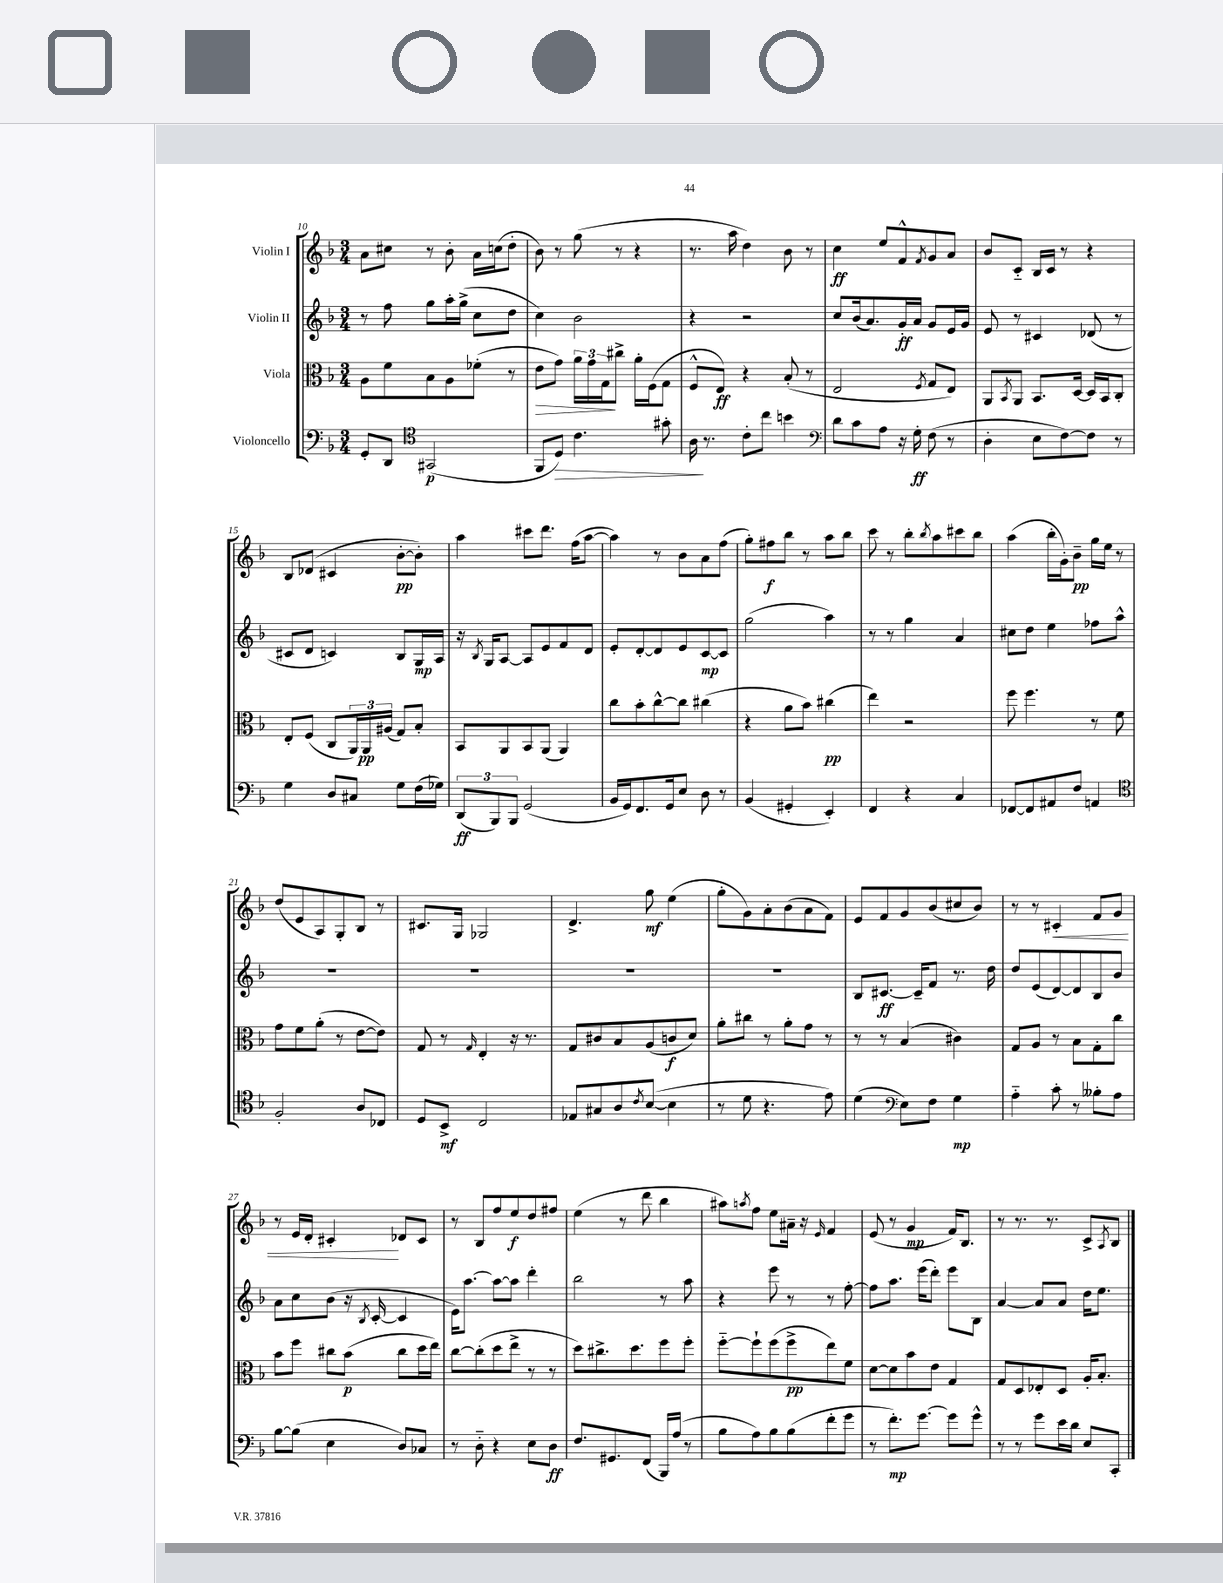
<<
\new StaffGroup <<
\new Staff = "s0" \with { instrumentName = "Violin I" } {
    \clef treble \key f \major \numericTimeSignature \time 3/4
    a'8 cis''8 r8 bes'8-. a'16 c''16( d''8-. |
    bes'8) r8 g''8( r8 r4 |
    r8. a''16 d''4) bes'8 r8 |
    c''4\ff e''8 f'8-^ \acciaccatura { f'8 } g'8 a'8 |
    bes'8 c'8-_ bes16 c'16 r8 r4 |
    bes8 des'8( cis'4 bes'8~-.\pp bes'8-.) |
    a''4 cis'''8 d'''8. f''16( a''8~ |
    a''4) r8 bes'8 a'8 f''8( |
    g''8-.) fis''8\f bes''8 r8 a''8 bes''8 |
    c'''8 r8 bes''8-. \acciaccatura { bes''8 } a''8 cis'''8 bes''8 |
    a''4( bes''16-. g'16-.) bes'8--\pp g''16 e''16 r8 |
    d''8( e'8 a8) g8-. bes8 r8 |
    cis'8. g16 ges2 |
    d'4.-> g''8\mf e''4( |
    g''8-. g'8) a'8-. bes'8( a'8 f'8) |
    e'8 f'8 g'8 bes'8( cis''8 bes'8) |
    r8 r8 cis'4-.\< f'8 g'8 |
    r8 e'16 d'16-. cis'4-.\! des'8 cis'8 |
    r8 bes8 f''8 e''8\f d''8 fis''8 |
    e''4( r8 d'''8 bes''4 |
    ais''8) \acciaccatura { a''8 } f''8 e''8 ais'16-- r16 \grace { e'16 } f'4 |
    e'8( r8 g'4\mp f'16) bes8. |
    r8 r8. r8. c'8-> \acciaccatura { a8 } bes8 \bar "|." |
}
\new Staff = "s1" \with { instrumentName = "Violin II" } {
    \clef treble \key f \major \numericTimeSignature \time 3/4
    r8 f''8 g''8 a''16-. g''16->( c''8 d''8 |
    c''4) bes'2 |
    r4 r2 |
    c''8 bes'16( a'8.) g'16-.\ff a'16 g'8 e'16 g'16 |
    e'8 r8 cis'4 des'8( r8 |
    cis'8 d'8 c'4) bes8 g16\mp a16 |
    r16 \acciaccatura { bes8 } g16 a8~ a8 e'8 f'8 d'8 |
    e'8-. d'8~-. d'8 e'8 c'8~\mp c'8 |
    g''2( a''4) |
    r8 r8 g''4 a'4 |
    cis''8 d''8 e''4 fes''8 a''8-^ |
    R2. |
    R2. |
    R2. |
    R2. |
    bes8 cis'8.~\ff cis'16-- f'8 r8. d''16 |
    d''8 e'8( d'8~) d'8 bes8 bes'8 |
    a'8 c''8 bes'8( r16 \acciaccatura { bes8 } c'16~-. c'4 |
    e'16) a''8.~ a''8~ a''8 d'''4-. |
    bes''2 r8 a''8 |
    r4 e'''8 r8 r8 f''8~-. |
    f''8 a''8. e'''16( d'''8-.) e'''8 bes8 |
    a'4~ a'8 a'8 d''16 e''8. \bar "|." |
}
\new Staff = "s2" \with { instrumentName = "Viola" } {
    \clef alto \key f \major \numericTimeSignature \time 3/4
    a8 f'8 bes8 a8 fes'8-.( r8 |
    e'8\> g'8) \tuplet 3/2 { a'16 g'16 g16\! } cis''8-> a'16-. f16( g8 |
    f8-^ e8\ff) r4 bes8-.( r8 |
    e2 \acciaccatura { f8 } g8 e8) |
    a,8 \acciaccatura { bes,8 } a,8 bes,8. d16~ d16 bes,16 c8-. |
    e8-. f8( c8 \tuplet 3/2 { a,16) a,16\pp ais16( } g8) bes8-. |
    bes,8 a,8 bes,8 a,8( a,4) |
    c''8 bes'8-. c''8~-^ c''8 cis''4( |
    r4 a'8 bes'8) cis''4\pp( |
    e''4) r2 |
    f''8 f''4. r8 f'8 |
    g'8 f'8 a'8-.( r8 e'8~ e'8) |
    g8 r8 \grace { g16 } e4-. r16 r8. |
    g8 cis'8 bes8 a8( c'8\f d'8) |
    a'8-. cis''8 r8 a'8-. g'8 r8 |
    r8 r8 bes4( cis'4) |
    g8 a8 r8 bes8 g8-. c''8 |
    bes'8 f''8 cis''8 bes'8\p( cis''8 d''16 e''16) |
    c''8~ c''8-.( d''8 e''8-> r8 r8 |
    d''8) cis''8.-> d''8. f''8 f''8-. |
    f''8~-_ f''8-! f''8( f''8->\pp e''8) f'8 |
    d'8~ d'8 bes'8 e'8 g4 |
    g8 d8 ees8-. d8 a16-. bes8.-. \bar "|." |
}
\new Staff = "s3" \with { instrumentName = "Violoncello" } {
    \clef bass \key f \major \numericTimeSignature \time 3/4
    g,8-. d,8 \clef tenor gis,2\p( |
    f,8 d8\>) c'4. gis'8-. |
    a16\! r8. c'8-. c''8 b'4 |
    \clef bass d'8 c'8 a8 r16 g16-.\ff f8( r8 |
    d4-. e8 f8~) f8 r8 |
    g4 d8 cis8 g8 f16( ges16) |
    \tuplet 3/2 { d,8\ff( bes,,8) bes,,8 } g,2( |
    bes,16 g,16) f,8. g,16 e8 d8 r8 |
    bes,4( gis,4-. e,4-.) |
    f,4 r4 c4 |
    fes,8~ fes,8 ais,8 f8 a,4 |
    \clef tenor f2-. a8 ces8 |
    d8 bes,8->\mf c2 |
    ees8 gis8 a8 \acciaccatura { c'8 } bes8~( bes4 |
    r8 d'8 r4. e'8) |
    d'4( \clef bass e8) f8 g4\mp |
    a4-_ c'8-. r8 beses8-. a8 |
    bes8~ bes8( e4 d8) ces8 |
    r8 d8-_ r4 e8 d8\ff |
    f8. gis,8. f,8( bes,,16) a16( r8 |
    bes8 a8) bes8 bes8( f'8-. g'8 |
    r8 f'8.-.\mp) g'8.~ g'8 g'8-^ |
    r8 r8 g'8 e'16 d'16 e8 c,8-. \bar "|." |
}
>>
>>
\layout { \context { \Score currentBarNumber = #10 } }
